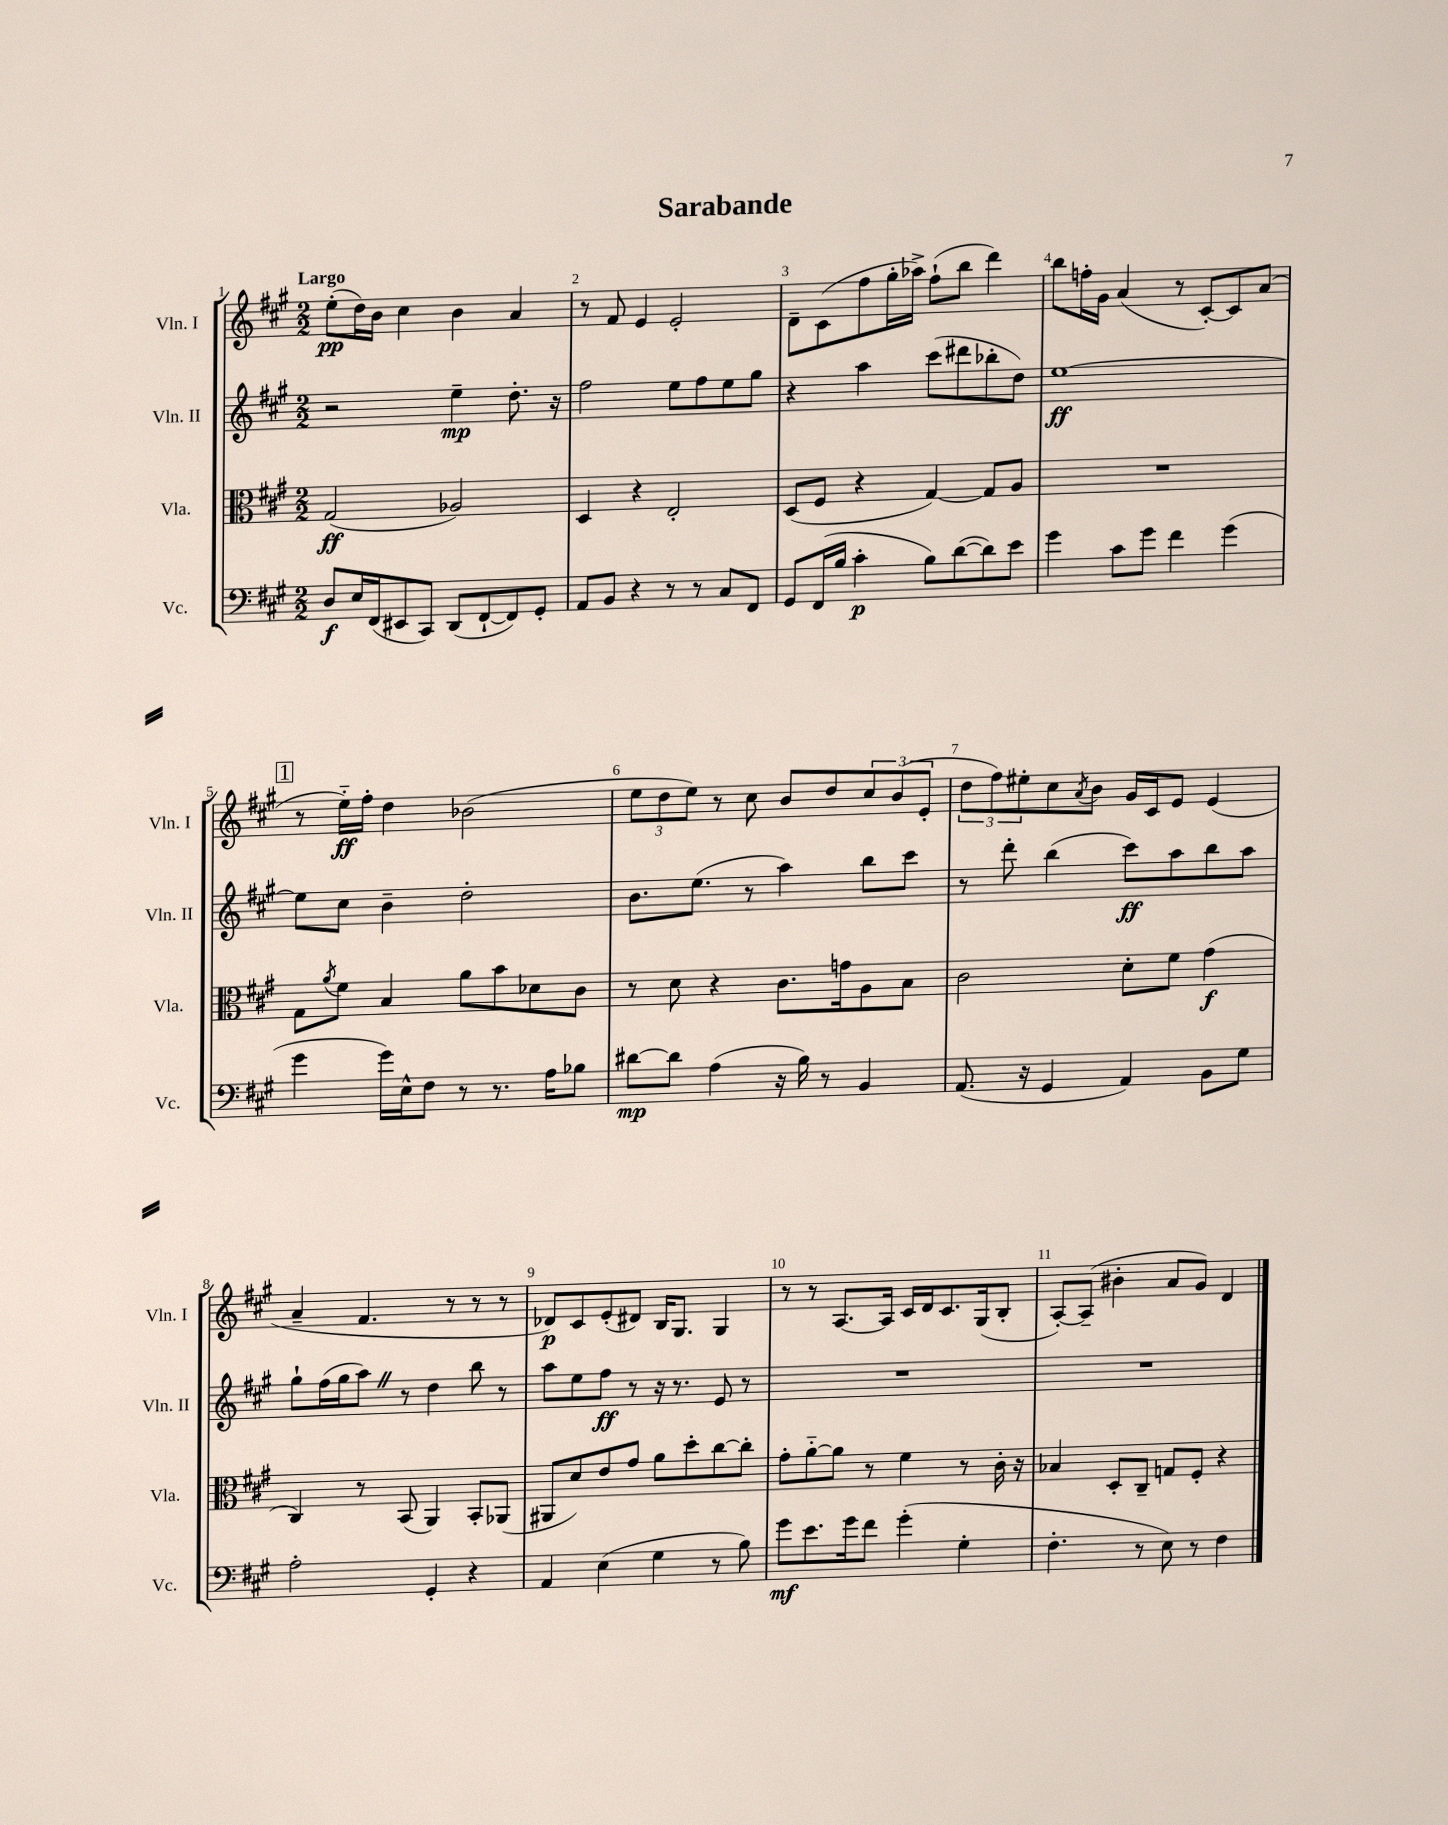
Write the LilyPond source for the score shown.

\header { title = "Sarabande" }
<<
\new StaffGroup <<
\new Staff = "s0" \with { instrumentName = "Vln. I" shortInstrumentName = "Vln. I" } {
    \clef treble \key a \major \numericTimeSignature \time 2/2 \tempo "Largo"
    e''8-.\pp( d''16) b'16 cis''4 b'4 a'4 |
    r8 fis'8 e'4 e'2-. |
    d'8-- cis'8( fis''8 gis''16-. aes''16->) fis''8-!( b''8 d'''4) |
    b''8 f''16-. gis'16 a'4( r8 cis'8~-.) cis'8 a'8( |
    \mark \markup { \box "1" } r8 e''16-_\ff) fis''16-. d''4 bes'2( |
    \tuplet 3/2 { e''8 d''8 e''8) } r8 cis''8 b'8 d''8 \tuplet 3/2 { cis''8 b'8( e'8-. } |
    \tuplet 3/2 { d''8 fis''8) eis''8-. } cis''8 \acciaccatura { a'8 } b'8 gis'16 cis'16 e'8 e'4( |
    a'4-- fis'4. r8 r8 r8 |
    des'8\p) cis'8 e'8-.( dis'8) b16 gis8. gis4 |
    r8 r8 a8.~ a16 cis'16 d'16 cis'8. gis16( b8-. |
    a8~-.) a8--( bis'4-. a'8 gis'8) d'4 \bar "|." |
}
\new Staff = "s1" \with { instrumentName = "Vln. II" shortInstrumentName = "Vln. II" } {
    \clef treble \key a \major \numericTimeSignature \time 2/2
    r2 e''4--\mp d''8.-. r16 |
    fis''2 e''8 fis''8 e''8 gis''8 |
    r4 a''4 cis'''8( dis'''8 bes''8-. d''8) |
    e''1~\ff |
    \mark \markup { \box "1" } e''8 cis''8 b'4-- d''2-. |
    b'8. e''8.( r8 a''4) b''8 cis'''8 |
    r8 d'''8-. b''4( cis'''8\ff) a''8 b''8 a''8 |
    gis''8-! fis''16( gis''16 a''8) \once \override BreathingSign.text = \markup { \musicglyph "scripts.caesura.straight" } \breathe r8 d''4 b''8 r8 |
    a''8 e''8 fis''8\ff r8 r16 r8. e'8 r8 |
    R1 |
    R1 \bar "|." |
}
\new Staff = "s2" \with { instrumentName = "Vla." shortInstrumentName = "Vla." } {
    \clef alto \key a \major \numericTimeSignature \time 2/2
    gis2\ff( aes2) |
    d4 r4 e2-. |
    d8( fis8 r4 gis4~) gis8 a8 |
    R1 |
    \mark \markup { \box "1" } gis8 \acciaccatura { a'8 } fis'8 b4 a'8 b'8 des'8 cis'8 |
    r8 d'8 r4 cis'8. g'16 a8 b8 |
    cis'2 d'8-. fis'8 gis'4\f( |
    cis4) r8 b,8( a,4) b,8-. aes,8( |
    ais,8 d'8) e'8 gis'8 a'8 d''8-. cis''8~ cis''8-. |
    gis'8-. a'8~-_ a'8 r8 fis'4 r8 cis'16-. r16 |
    bes4 d8-. cis8-- g8 fis8-. r4 \bar "|." |
}
\new Staff = "s3" \with { instrumentName = "Vc." shortInstrumentName = "Vc." } {
    \clef bass \key a \major \numericTimeSignature \time 2/2
    d8\f e16 fis,16( eis,8 cis,8) d,8( fis,8~-! fis,8) gis,8-. |
    a,8 b,8 r4 r8 r8 cis8 fis,8 |
    gis,8 fis,16( b16 cis'4-.\p b8) d'8~( d'8) e'8 |
    gis'4 cis'8 gis'8 fis'4 gis'4( |
    \mark \markup { \box "1" } gis'4 gis'16) e16-^ fis8 r8 r8. a16 bes8 |
    dis'8~\mp dis'8 a4( r16 b16) r8 b,4 |
    a,8.( r16 gis,4 a,4) b,8 gis8 |
    a2-. gis,4-. r4 |
    a,4 e4( gis4 r8 b8) |
    gis'8\mf e'8. gis'16 fis'8 gis'4-.( gis4-. |
    fis4.-. r8 e8) r8 fis4 \bar "|." |
}
>>
>>
\layout { \context { \Score \override BarNumber.break-visibility = ##(#f #t #t) barNumberVisibility = #all-bar-numbers-visible } }
